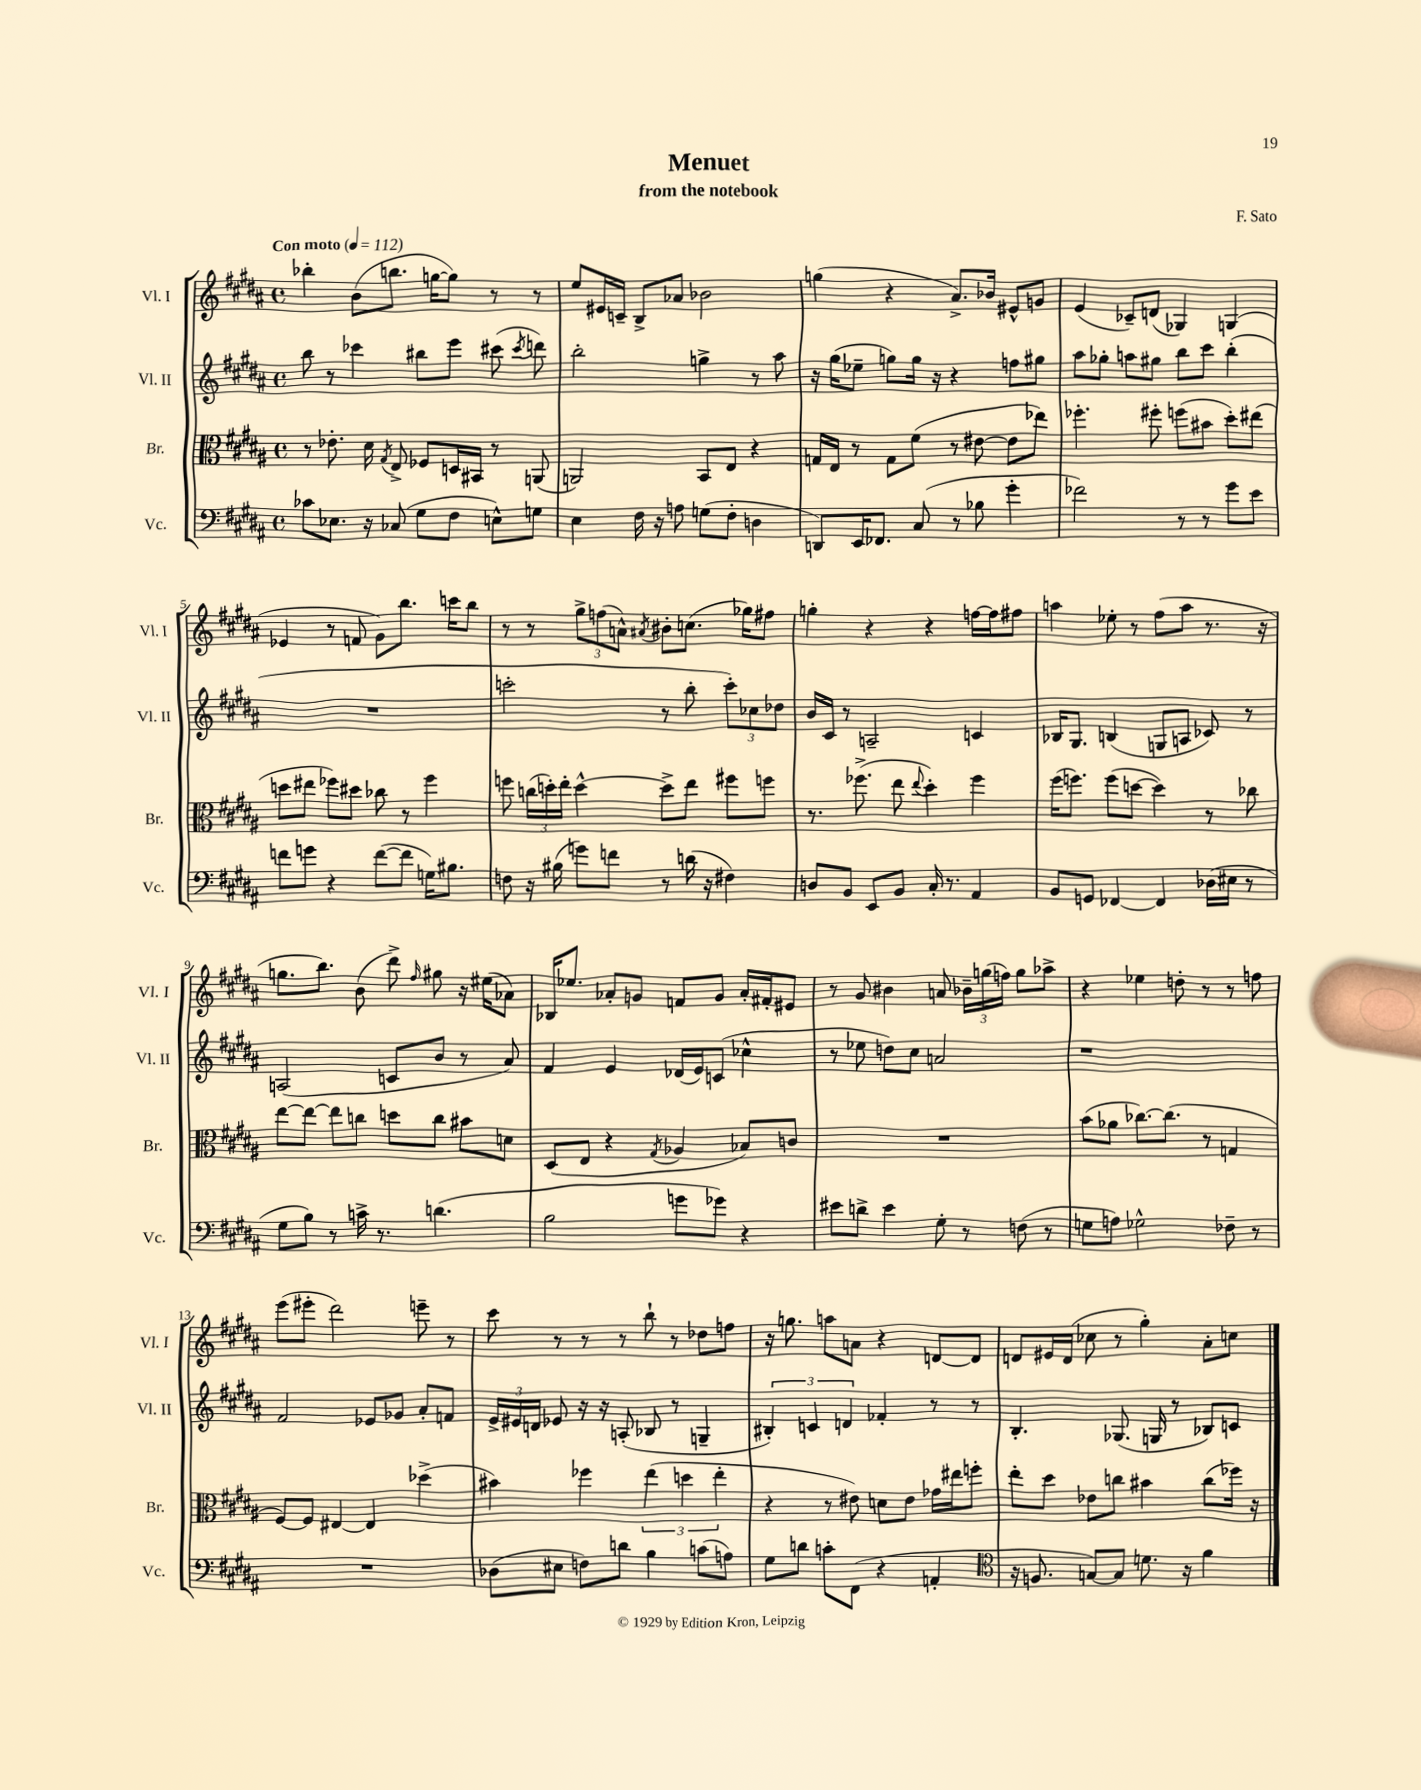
\header { title = "Menuet" composer = "F. Sato" subtitle = "from the notebook" }
<<
\new StaffGroup <<
\new Staff = "s0" \with { instrumentName = "Vl. I" shortInstrumentName = "Vl. I" } {
    \clef treble \key b \major \defaultTimeSignature \time 4/4 \tempo "Con moto" 4 = 112
    \autoBeamOff bes''4-. b'8[( b''8.] g''16[~ g''8]) r8 r8 |
    e''8[ eis'16 c'16]-- b8[-> aes'8] bes'2 |
    g''4( r4 ais'8.[->) bes'16] eis'8[-^ g'8] |
    e'4( ces'8[--) d'8]( ges4) g4( |
    ees'4 r8 f'8 gis'8[) b''8.] c'''16[ b''8] |
    r8 r8 \tuplet 3/2 { gis''8[-> f''8( a'8]-^) } \acciaccatura { ais'8 } bis'8[-. c''8.]( ges''16[) fis''8] |
    g''4-. r4 r4 f''16[~ f''16 fis''8] |
    a''4 ees''8-. r8 fis''8[( a''8] r8. r16 |
    g''8.[ b''8.]) b'8( dis'''8->) \grace { fis''16 } gis''8 r16 eis''16[( aes'8]) |
    bes16[ ees''8.] aes'8[-. g'8] f'8[ g'8] aes'16[-. fis'16-. eis'8] |
    r8 gis'8 bis'4 a'8 \tuplet 3/2 { bes'16[-- g''16( f''16]) } g''8[ aes''8]-> |
    r4 ees''4 d''8-. r8 r8 f''8 |
    e'''8[( eis'''8]-. dis'''2) e'''8-- r8 |
    cis'''8 r8 r8 r8 b''8-! r8 des''8[ f''8] |
    r16 g''8. a''8[ a'8] r4 d'8[~ d'8] |
    d'8[ eis'16 d'16]( ces''8 r8 gis''4-.) ais'8[-. c''8] \bar "|." |
}
\new Staff = "s1" \with { instrumentName = "Vl. II" shortInstrumentName = "Vl. II" } {
    \clef treble \key b \major \defaultTimeSignature \time 4/4
    \autoBeamOff b''8 r8 ces'''4 bis''8[ e'''8] cis'''8( \acciaccatura { cis'''8 } d'''8) |
    b''2-. g''4-> r8 ais''8 |
    r16 gis''16[( ees''8]-- g''8[) g''16] r16 r4 f''8[ gis''8] |
    ais''8[ ges''8]-. a''8[ gis''8] b''8[ cis'''8] b''4-.( |
    R1 |
    c'''2-. r8 b''8-. \tuplet 3/2 { c'''8[-.) ces''8 des''8] } |
    b'16[ cis'16] r8 a2-- c'4 |
    bes16[ gis8.] b4( g8[ a8] ces'8) r8 |
    a2( c'8[ b'8] r8 ais'8) |
    fis'4 e'4 des'16[( e'16) c'8]( ces''4-^ |
    r8 ees''8 d''8[) cis''8] a'2 |
    r1 |
    fis'2 ees'8[ ges'8] ais'8[-. f'8] |
    \tuplet 3/2 { e'16[-> eis'16 d'16] } ees'8 r16 r16 a8-.( bes8 r8 g4-- |
    \tuplet 3/2 { bis4-.) c'4 d'4 } fes'4-. r8 r8 |
    b4.-. ges8.( g16 r8 bes8[) c'8] \bar "|." |
}
\new Staff = "s2" \with { instrumentName = "Br." shortInstrumentName = "Br." } {
    \clef alto \key b \major \defaultTimeSignature \time 4/4
    \autoBeamOff r8 ees'8.-. dis'16 \acciaccatura { gis8 } e8-> fes8[ d16 bis,16] r8 a,8( |
    a,2) b,8[ e8] r4 |
    g16[ e16] r8 g8[ fis'8]( r8 eis'8~ eis'8[ ees''8]) |
    fes''4.-. fis''8-. f''8[( bis'8] dis''8[-.) eis''8]( |
    d''8[ eis''8] fes''8[) dis''8] ces''8 r8 fes''4 |
    f''8 \tuplet 3/2 { c''16[( d''16-.) e''16]-. } d''4~-^ d''8[-> e''8] fis''8[ f''8] |
    r8. fes''8.->( e''8 \appoggiatura { e''8 } dis''4-.) fes''4 |
    fis''16[( f''8.]) f''8[( d''8]~ d''4) r8 ces''8 |
    e''8[~ e''8]~ e''8[ c''8] d''8[ c''8] bis'8[ d'8] |
    dis8[( e8] r4 \acciaccatura { gis8 } aes4 bes8[) c'8] |
    R1 |
    b'8[( aes'8] ces''8.[~) ces''8.]( r8 g4 |
    fis8[~) fis8] eis4~ eis4 des''4->( |
    bis'4) fes''4 \tuplet 3/2 { e''4( d''4 e''4-. } |
    r4 r8 eis'8) d'8[ eis'8] ges'16[ eis''16 f''8]-. |
    e''8[-. dis''8] ees'8[ c''8] bis'4 c''8[( fes''16]) r16 \bar "|." |
}
\new Staff = "s3" \with { instrumentName = "Vc." shortInstrumentName = "Vc." } {
    \clef bass \key b \major \defaultTimeSignature \time 4/4
    \autoBeamOff ces'8[ ees8.] r16 ces8( gis8[ fis8] e8[-^) g8] |
    e4 fis16 r16 a8 g8[( fis8]-. d4 |
    d,8[) e,16 fes,8.] cis8( r8 bes8 gis'4-. |
    fes'2) r8 r8 gis'8[ e'8] |
    f'8[ g'8] r4 f'8[~( f'8] g16[) bis8.] |
    f8 r16 bis16( g'8[) f'8] r8 d'16( r16 fis4) |
    d8[ b,8] e,8[ b,8] cis16-. r8. ais,4 |
    b,8[ g,8] fes,4~ fes,4 des16[( eis16] r8 |
    gis8[ b8]) r8 c'16-> r8. d'4.( |
    b2 g'8[ ges'8]) r4 |
    eis'8[ d'8]-> eis'4 gis8-. r8 f8( r8 |
    g8[ a8]) ges2-^ fes8-- r8 |
    R1 |
    des8[( eis8] f8[) d'8] b4 c'8[( a8]) |
    gis8[ d'8] c'8[-. fis,8]( r4 a,4-. |
    \clef tenor r16 f8. g8[~) g8] d'8. r16 fis'4 \bar "|." |
}
>>
>>
